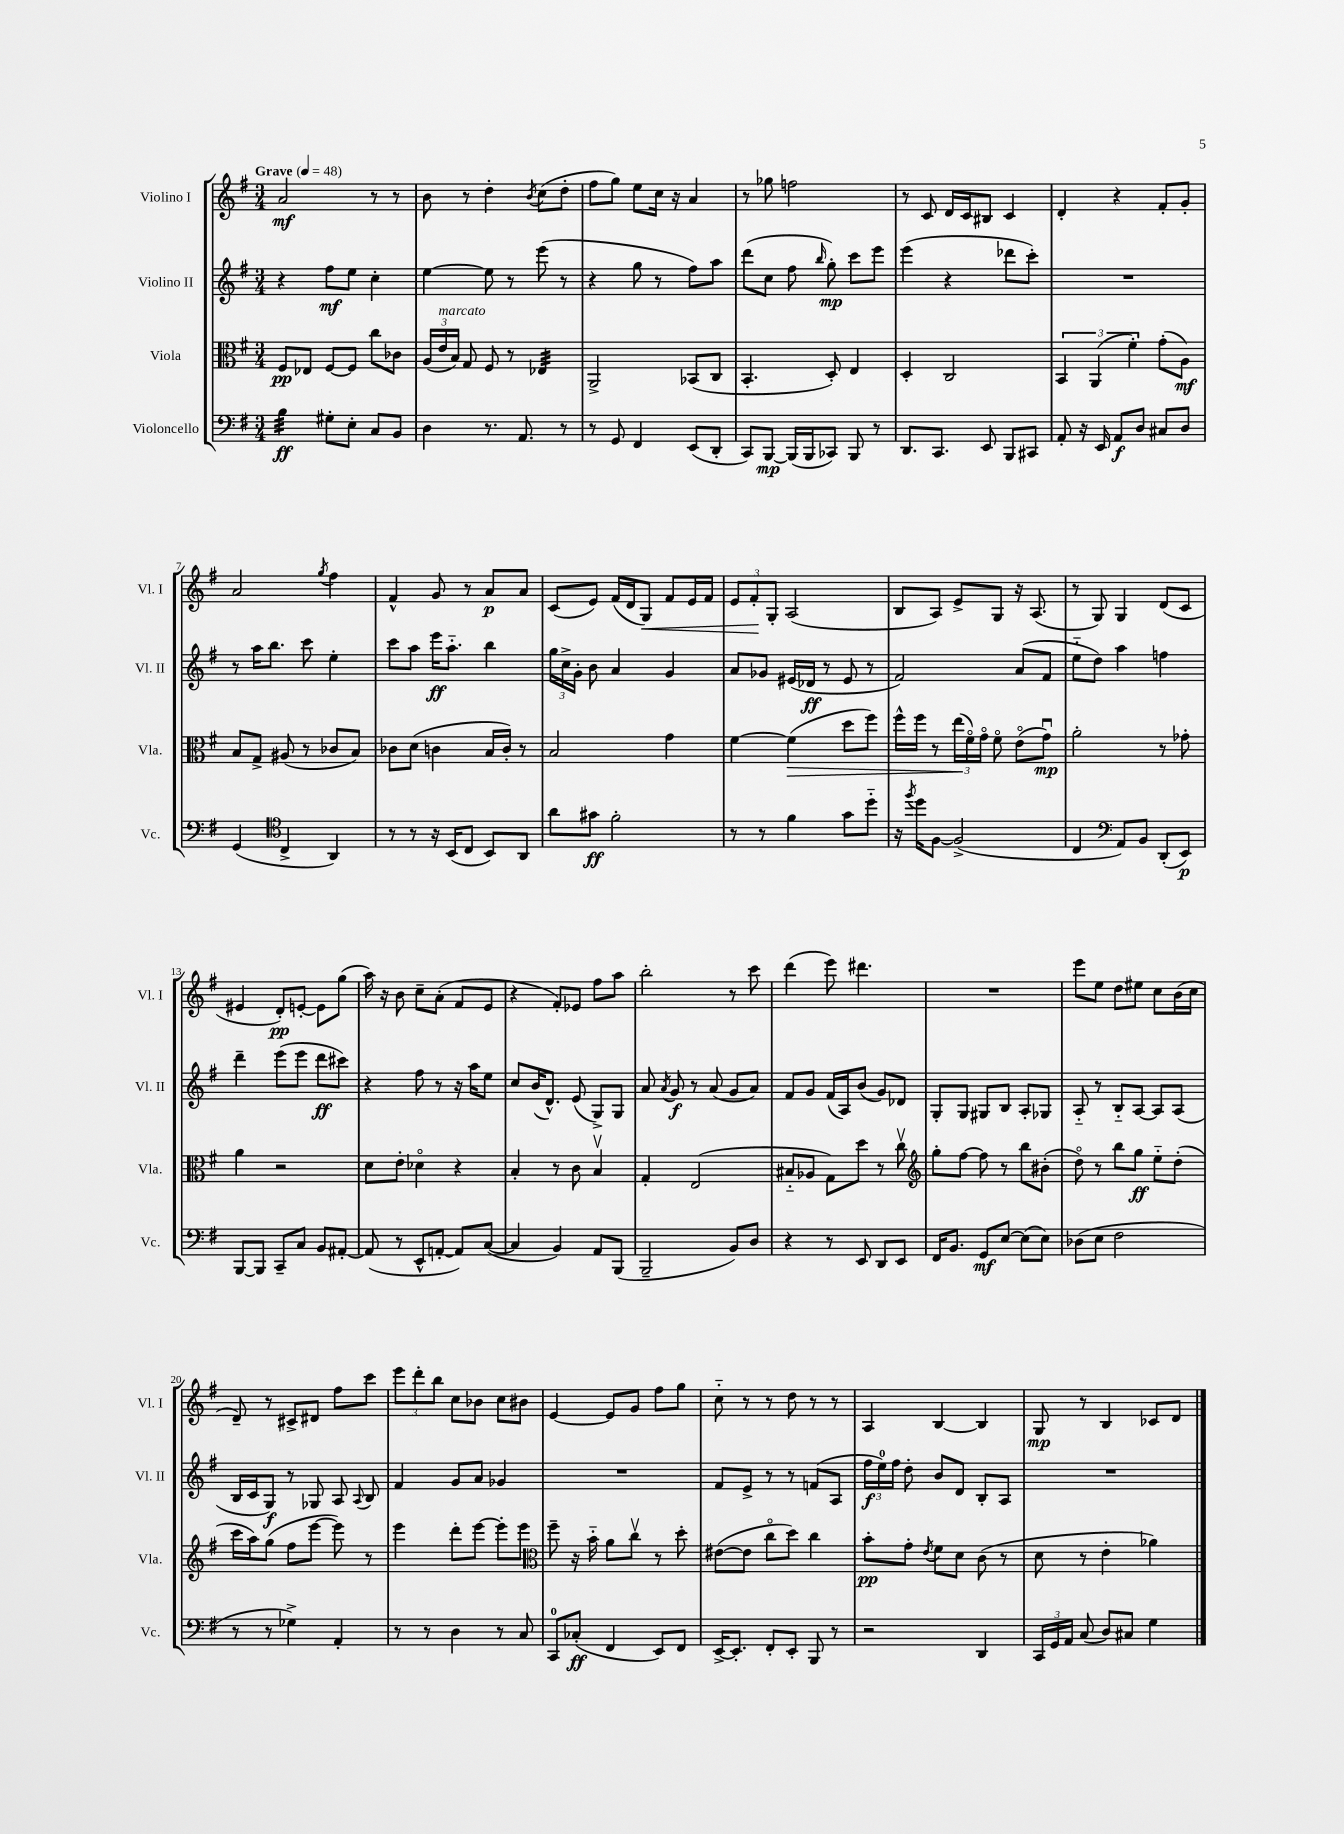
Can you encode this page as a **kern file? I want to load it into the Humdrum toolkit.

**kern	**kern	**kern	**kern
*staff4	*staff3	*staff2	*staff1
*clefF4	*clefC3	*clefG2	*clefG2
*k[f#]	*k[f#]	*k[f#]	*k[f#]
*M3/4	*M3/4	*M3/4	*M3/4
*MM48	*MM48	*MM48	*MM48
4B	8F#	4r	2a
.	8E-	.	.
8G#'	[8F#	8ff#	.
8E'	8F#]	8ee	.
8C	8cc	4cc'	8r
8BB	8c-	.	8r
=	=	=	=
4D	(24A	[4ee	8b
.	24e	.	.
.	24B)	.	.
.	8G	.	8r
8.r	8F#	8ee]	4dd'
.	8r	8r	.
8.AA	.	.	.
.	.	.	8qb
.	4E-	(8eee	(8cc
8r	.	8r	8dd'
=	=	=	=
8r	2AA^	4r	8ff#
8GG	.	.	8gg)
4FF#	.	8gg	8ee
.	.	8r	16cc
.	.	.	16r
(8EE	(8BB-	8ff#)	4a
8DD'	8C	8aa	.
=	=	=	=
8CC)	4.BB'	(8ddd	8r
[8BBB	.	8cc	8gg-
(16BBB]	.	8ff#	2ff
16BBB	.	.	.
.	.	16qqbb	.
8CC-)	8D')	8gg')	.
8BBB	4E	8ccc	.
8r	.	8eee	.
=	=	=	=
8.DD	4D'	(4eee	8r
.	.	.	8c
8.CC	.	.	.
.	2C	4r	16d
.	.	.	16c
8EE	.	.	8B#
8BBB	.	8ddd-	4c
8CC#	.	8ccc')	.
=	=	=	=
8AA'	6BB	2.r	4d'
16r	.	.	.
.	(6AA	.	.
16EE	.	.	.
8AA	.	.	4r
.	6f#')	.	.
8D	.	.	.
8C#	(8g'	.	8f#'
8D	8A)	.	8g'
=	=	=	=
(4GG	8B	8r	2a
.	8G^	16aa	.
.	.	8.bb	.
*clefC4	*	*	*
4C^	(8A#	.	.
.	8r	8ccc	.
.	.	.	8qgg
4AA)	8c-	4ee'	4ff#
.	8B)	.	.
=	=	=	=
8r	8c-	8ccc	4f#^^
8r	(8d	8aa	.
16r	4c	16eee	8g
(16BB	.	8.aa'~	.
8C	.	.	8r
8BB)	16B	4bb	8a
.	16c')	.	.
8AA	8r	.	8a
=	=	=	=
8a	2B	24gg	(8c
.	.	24cc^	.
.	.	24g'	.
8g#	.	8b	8e)
2f#'	.	4a	(16f#
.	.	.	16d
.	.	.	8G)
.	4g	4g	8f#
.	.	.	16e
.	.	.	16f#
=	=	=	=
8r	[4f#	8a	12e
.	.	.	12f#'
8r	.	8g-	.
.	.	.	12G'
4f#	(4f#]	(16e#	(2A
.	.	16d-	.
.	.	8r	.
8g	8dd	8e#	.
8dd'~	8ff#)	8r	.
=	=	=	=
16r	16ff#^^	2f#)	8B
8qff#	.	.	.
16dd	16ff#	.	.
[8F#	8r	.	8A)
(2F#^]	(24ee	.	8e^
.	24f#o)	.	.
.	24go	.	.
.	8f#o	.	8G
.	(8eo	(8a	16r
.	.	.	(8.A
.	8gu)	8f#	.
=	=	=	=
4C	2a'	8ee'~	8r
.	.	8dd)	8G)
*clefF4	*	*	*
8AA)	.	4aa	4G
8BB	.	.	.
(8DD'	8r	4ff	(8d
8EE)	8g-'	.	8c
=	=	=	=
[8BBB	4a	4ddd~	4e#
8BBB]	.	.	.
8CC~	2r	(8eee	8d')
8C	.	8eee	[8e'
8BB	.	8ddd	8e]
[8AA#'	.	8ccc#)	(8gg
=	=	=	=
(8AA#]	8d	4r	16aa)
.	.	.	16r
8r	8e'	.	8b
8EE^^	4d-o	8ff#	8cc~
[8AA'	.	8r	(8a'
8AA])	4r	16r	8f#
.	.	16aa	.
([8C	.	8ee	8e
=	=	=	=
4C]	4B'	8cc	4r
.	.	(16b	.
.	.	8.d^^)	.
4BB)	8r	.	8f#')
.	8c	(8e	8e-
8AA	4Bv	8G^)	8ff#
(8BBB	.	8G	8aa
=	=	=	=
2BBB~	4G'	8a	2bb'
.	.	8qa	.
.	.	8g	.
.	(2E	8r	.
.	.	(8a	.
8BB)	.	8g	8r
8D	.	8a)	8ccc
=	=	=	=
4r	8B#'~	8f#	(4ddd
.	8A-	8g	.
8r	8G)	(16f#	8eee)
.	.	16A)	.
8EE	8dd	(8b	4.ddd#
8DD	8r	8g)	.
8EE	8ccv	8d-	.
=	=	=	=
*	*clefG2	*	*
16FF#	8gg'	8G'	2.r
8.BB	.	.	.
.	[8ff#	8G	.
8GG	8ff#]	8G#	.
[8E	8r	8B	.
(8E]	8bb	8A'	.
8E)	(8b#'	8G-	.
=	=	=	=
(8D-	8ddo)	8A'~	8eee
8E	8r	8r	8ee
2F#	8bb	8B'~	8dd
.	8gg	[8A	8ee#
.	8ee'~	8A]	8cc
.	(8dd'	(8A	(16b
.	.	.	16cc
=	=	=	=
8r	16ccc	16B	8d~)
.	16aa)	16c	.
8r	(8gg	8G)	8r
4G-^)	8ff#	8r	8c#^
.	[8eee	8G-	8d#
4AA'	8eee])	8A	8ff#
.	.	8qqA	.
.	8r	8B	8ccc
=	=	=	=
8r	4eee	4f#	12eee
.	.	.	12ddd'
8r	.	.	.
.	.	.	12bb
4D	8ddd'	8g	8cc
.	[8eee	8a	8b-
8r	8eee']	4g-	8cc
8C	8eee	.	8b#
=	=	=	=
*	*clefC3	*	*
8CC	8ff#~	2.r	[4e
(8C-'	16r	.	.
.	16b'~	.	.
4FF#	8a	.	8e]
.	8ccv	.	8g
8EE)	8r	.	8ff#
8FF#	8dd'	.	8gg
=	=	=	=
[16EE^	([8e#	8f#	8cc'~
8.EE']	.	.	.
.	8e#]	8e^	8r
8FF#'	8cco	8r	8r
8EE'	8dd)	8r	8dd
8BBB	4cc	(8f	8r
8r	.	8A	8r
=	=	=	=
2r	8b'	24ff#	4A
.	.	24ee)	.
.	.	24ff#	.
.	8g'	8dd'	.
.	8qe	.	.
.	8f#	8b	[4B
.	8d	8d	.
4DD	(8c	8B'	4B]
.	8r	8A	.
=	=	=	=
24CC	8d	2.r	8G
24GG	.	.	.
24AA	.	.	.
(8C	8r	.	8r
8D)	4e'	.	4B
8C#	.	.	.
4G	4a-)	.	8c-
.	.	.	8d
==	==	==	==
*-	*-	*-	*-
